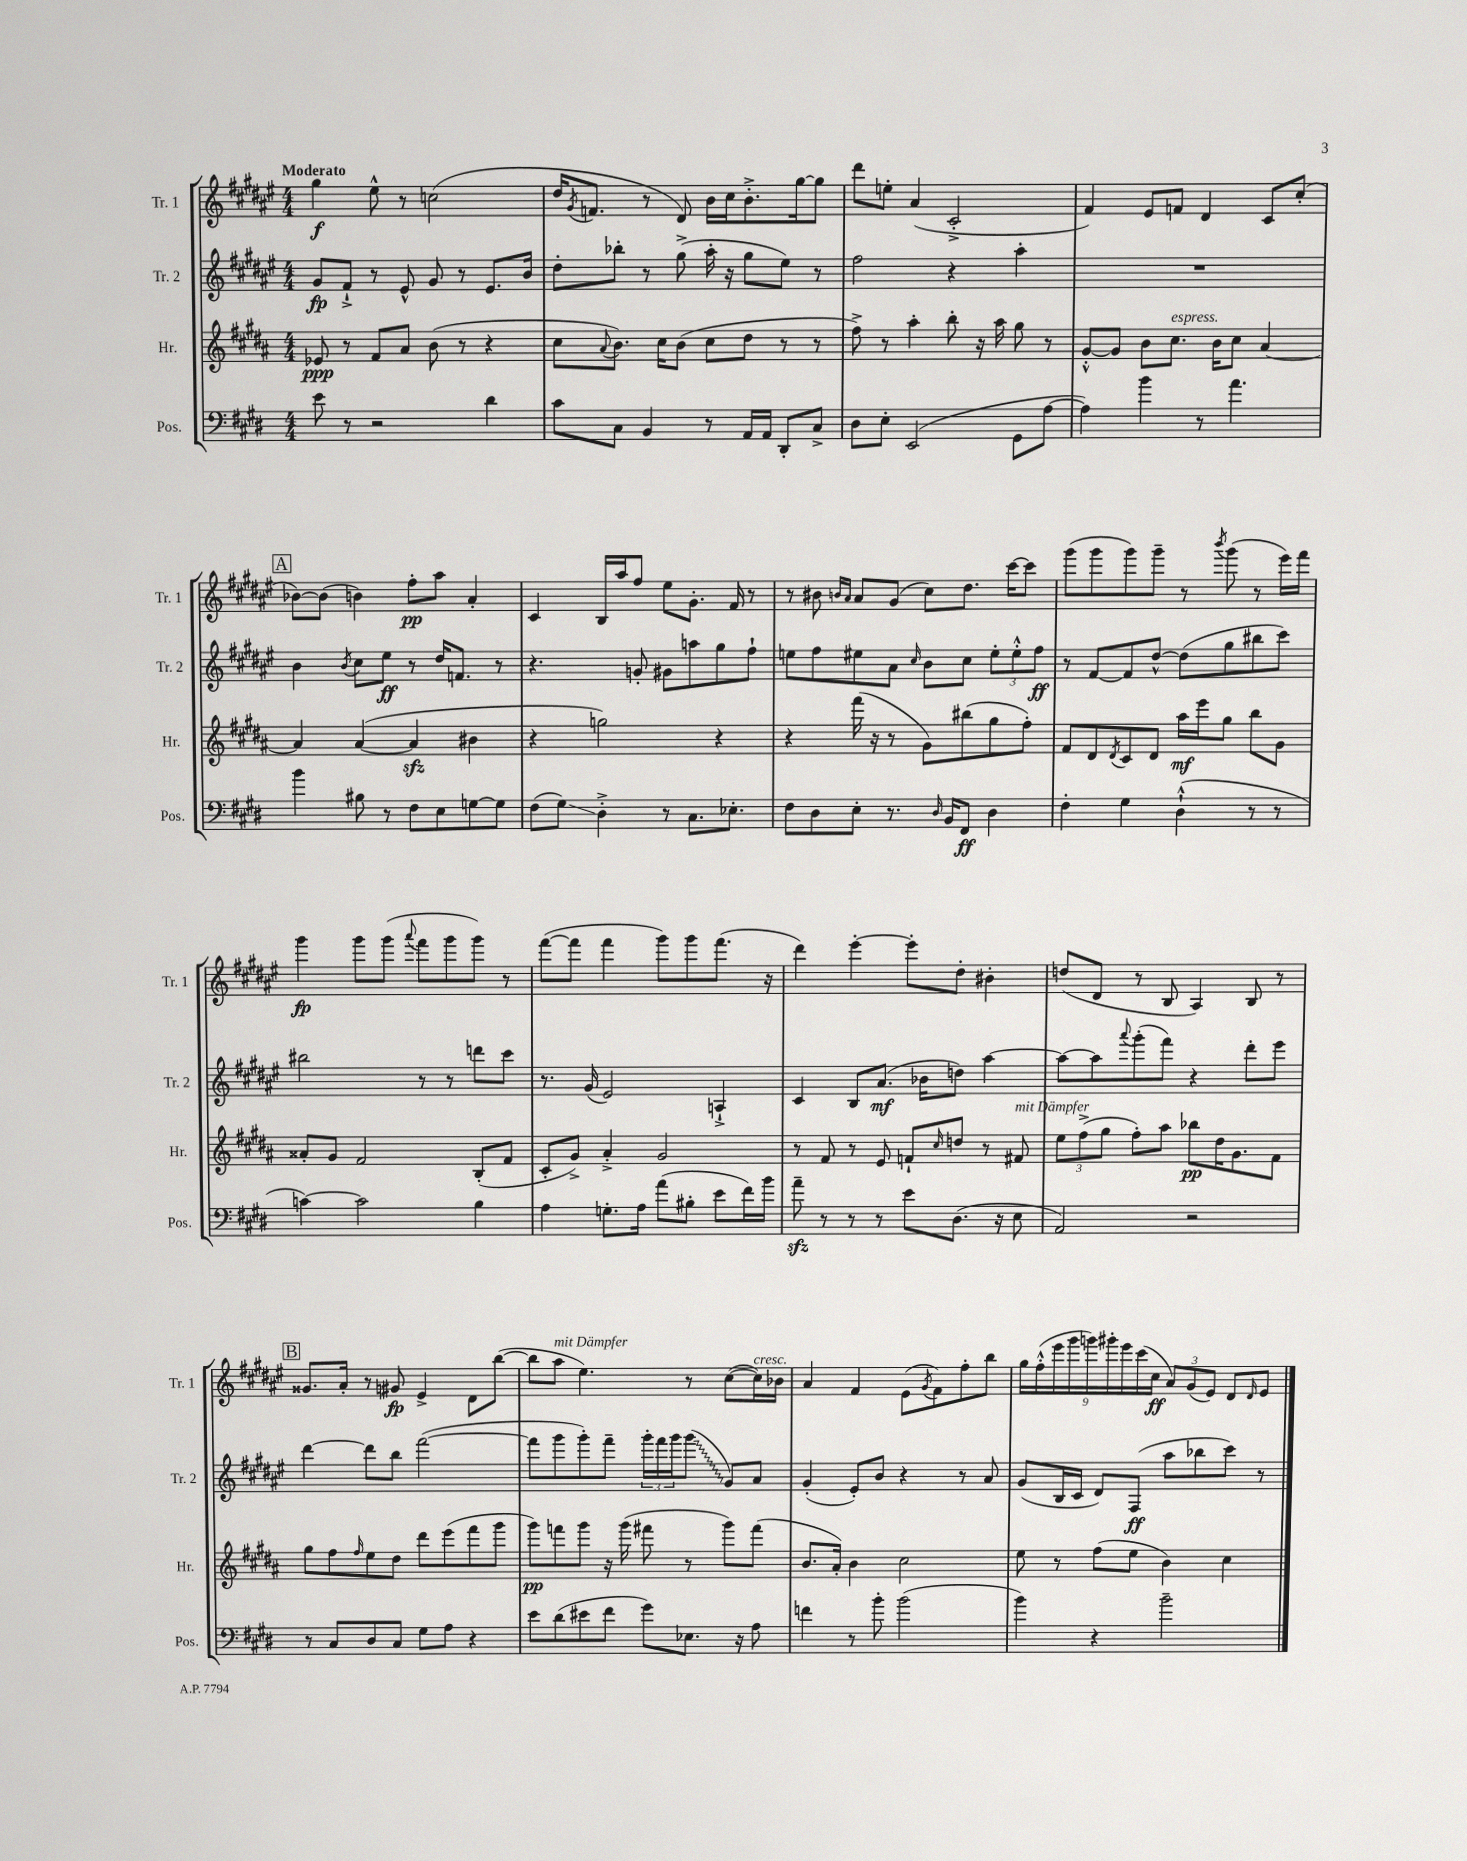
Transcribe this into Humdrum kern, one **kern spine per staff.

**kern	**kern	**kern	**kern
*staff4	*staff3	*staff2	*staff1
*clefF4	*clefG2	*clefG2	*clefG2
*k[f#c#g#d#]	*k[f#c#g#d#a#]	*k[f#c#g#d#a#e#]	*k[f#c#g#d#a#e#]
*M4/4	*M4/4	*M4/4	*M4/4
8e\	8e-/	8g#/L	4gg#\
8r	8r	8f#`^/J	.
2r	8f#/L	8r	8ee#^^\
.	8a#/J	8e#^^/	8r
.	(8b\	8g#/	(2cc\
.	8r	8r	.
4d#\	4r	8.e#/L	.
.	.	16b/Jk	.
=	=	=	=
8c#\L	8cc#\L	8dd#'\L	16dd#/LK
.	.	.	8qg#/
.	.	.	8.f/J
.	8qqa#/	.	.
8C#\J	8.b\J)	8bb-'\J	.
4BB/	.	8r	8r
.	16cc#\LK	.	.
.	(8b\J	(8gg#^\	8d#/)
8r	8cc#\L	16aa#'\	16b\LL
.	.	16r	16cc#\J
16AA/LL	8dd#\J	8gg#\L	8.b'^\
16AA/JJ	.	.	.
8DD#'/L	8r	8ee#\J)	.
.	.	.	[16gg#\k
8C#^/J	8r	8r	8gg#\]J
=	=	=	=
8D#\L	8ff#^\)	2ff#\	8ddd#\L
8E'\J	8r	.	8ee'\J
(2EE/	4aa#'\	.	(4a#/
.	8bb'\	4r	2c#'^/
.	16r	.	.
.	16aa#\	.	.
8GG#\L	8gg#\	4aa#'\	.
[8A\J	8r	.	.
=	=	=	=
4A\])	[8g#'^^/L	1r	4f#/)
.	8g#/]J	.	.
4b\	8b\L	.	8e#/L
.	8.cc#\J	.	8f/J
8r	.	.	4d#/
.	16b\LK	.	.
4.a\	8cc#\J	.	.
.	[4a#/	.	8c#/L
.	.	.	(8cc#'/J
=	=	=	=
4b\	4a#/]	4b\	[8b-\L)
.	.	.	(8b-\]J
.	.	8qb/	.
8B#\	([4a#/	8cc#\L	4b\)
8r	.	8ee#\J	.
8F#\L	4a#/]	8r	8ff#'\L
8E\	.	16dd#/LK	8aa#\J
.	.	8.f/J	.
[8G\	4b#\	.	4a#'/
8G\]J	.	8r	.
=	=	=	=
(8F#\L	4r	4.r	4c#/
8G#\J)	.	.	.
4D#'^\	2gg\)	.	16B/LL
.	.	.	16aa#/J
.	.	8g'/	8ff#/J
8r	.	8g#\L	8ee#\L
8.C#\L	.	8aa\	8.g#'\J
.	4r	8gg#\	.
8.E-'\J	.	.	16f#/
.	.	8ff#`\J	8r
=	=	=	=
8F#\L	4r	8ee\L	8r
8D#\	.	8ff#\	8b#\
.	.	.	16qqb/LL
.	.	.	16qqa#/JJ
8E'\J	(16fff#\	8ee#\	8a#/L
.	16r	.	.
8.r	8r	8a#\J	(8g#/J
.	.	16qqcc#/	.
.	8g#\L)	8b\L	8cc#\L)
16qqD#/	.	.	.
16BB/LK	.	.	.
8FF#/J	(8bb#\	8cc#\J	8.dd#\J
4D#\	8gg#\	12ee#'\L	.
.	.	.	[16ccc#\LK
.	.	12ee#'^^\	.
.	8ff#'\J)	.	8ccc#\]J
.	.	12ff#\J	.
=	=	=	=
4F#'\	8f#/L	8r	(8ggg#\L
.	8d#/	[8f#/L	8ggg#\
.	8qd#/	.	.
4G#\	8c#/	8f#/]	8ggg#\)
.	8d#/J	[8dd#^^/J	8ggg#~\J
(4D#`^^\	16aa#\LL	(8dd#\]L	8r
.	16eee\J	.	.
.	.	.	8qbbb/
.	8gg#\J	8gg#\	(8ggg#\
8r	8bb\L	8bb#\	8r
8r	8g#\J	8ccc#\J)	16eee#\LL)
.	.	.	16fff#\JJ
=	=	=	=
[4c\)	8a##'/L	2bb#\	4ggg#\
.	8g#/J	.	.
2c\]	2f#/	.	8ggg#\L
.	.	.	(8ggg#\J
.	.	.	8qqaaa#/
.	.	8r	8fff#\L
.	.	8r	8ggg#\
4B\	(8B'/L	8ddd\L	8ggg#\J)
.	8f#/J	8ccc#\J	8r
=	=	=	=
4A\	8c#'/L	8.r	([8fff#\L
.	8g#^/J)	.	8fff#\]J
.	.	(16g#/	.
8.G'\L	4a#'^/	2e#/)	4fff#\
16A\Jk	.	.	.
(8a\L	2g#/	.	8ggg#\L)
8B#'\J	.	.	8ggg#\
8e\L	.	4A`^/	(8.fff#\J
16f#\L)	.	.	.
16b\JJ	.	.	16r
=	=	=	=
8a~\	8r	4c#/	4ddd#\)
8r	8f#/	.	.
8r	8r	8B/L	[4eee#'\
8r	8e/	(8.a#/J	.
8e\L	8f`/L	.	8eee#'\]L
.	.	16b-\LK	.
.	16qqcc#/	.	.
(8.D#\J	8dd/J	8dd\J)	8dd#'\J
.	8r	[4aa#\	4b#'\
16r	.	.	.
8E\	8f#/	.	.
=	=	=	=
2AA/)	12ee\L	8aa#\_L	(8dd/L
.	(12ff#^\	.	.
.	.	8aa#\]	8d#/J
.	12gg#\J	.	.
.	.	8qqaaa#/	.
.	8ff#'\L)	(8ggg#'\	8r
.	8aa#\J	8fff#\J)	8B/
2r	8bb-\L	4r	4A#/)
.	16dd#\K	.	.
.	8.g#\	.	.
.	.	8ddd#'\L	8B/
.	8f#\J	8eee#\J	8r
=	=	=	=
8r	8gg#\L	[4ddd#\	8.g##/L
8C#/L	8ff#\	.	.
.	.	.	16a#'/Jk
.	16qqff#/	.	.
8D#/	8ee\	8ddd#\]L	8r
8C#/J	8dd#\J	8bb\J	8g#/
8G#\L	8ddd#\L	([2fff#\	4e#^/
8A\J	(8eee\	.	.
4r	8fff#\	.	8d#\L
.	8ggg#\J	.	([8bb\J
=	=	=	=
8e\L	8ggg#\L)	8fff#\]L	8bb\]L
(8d#\	8fff\	8ggg#\	8aa#\J
8e#\	8ggg#\J	8ggg#'\)	4.ee#\)
8f#\J	16r	8fff#~\J	.
.	(16ggg#\	.	.
8g#\L)	8fff#\	24ggg#'\LL	.
.	.	24fff#\	.
.	.	24ggg#\J	.
8.E-\J	8r	(8ggg#\J	8r
.	8ggg#\L)	8g#/L)	([8cc#\L
16r	.	.	.
8A\	(8fff#\J	8a#/J	16cc#\]L)
.	.	.	16b-\JJ
=	=	=	=
4f\	8.b/L	(4g#'/	4a#/
.	16a#'/Jk)	.	.
8r	4b\	8e#'/L)	4f#/
8b'\	.	8b/J	.
(2b\	2cc#\	4r	(8e#\L
.	.	.	8qg#/
.	.	.	8f#\)
.	.	8r	8ff#'\
.	.	8a#/	8bb\J
=	=	=	=
4b\)	8ee\	(8g#/L	18gg#\LL
.	.	.	(18ff#'^^\
.	.	.	18eee#\
.	8r	16B/L	.
.	.	.	18ggg#\
.	.	16c#/JJ	.
.	.	.	18ggg\)
4r	(8ff#\L	8d#/L)	.
.	.	.	18ggg#'\
.	.	.	18eee#\
.	8ee\J	(8F#/J	.
.	.	.	(18ccc#\
.	.	.	18cc#\JJ
2b~\	4b\)	8aa#\L	12a#/L)
.	.	.	(12g#/
.	.	8bb-\	.
.	.	.	12e#/J)
.	4cc#\	8ccc#\J)	8d#/L
.	.	.	16qqd#/
.	.	8r	8e#/J
==	==	==	==
*-	*-	*-	*-
